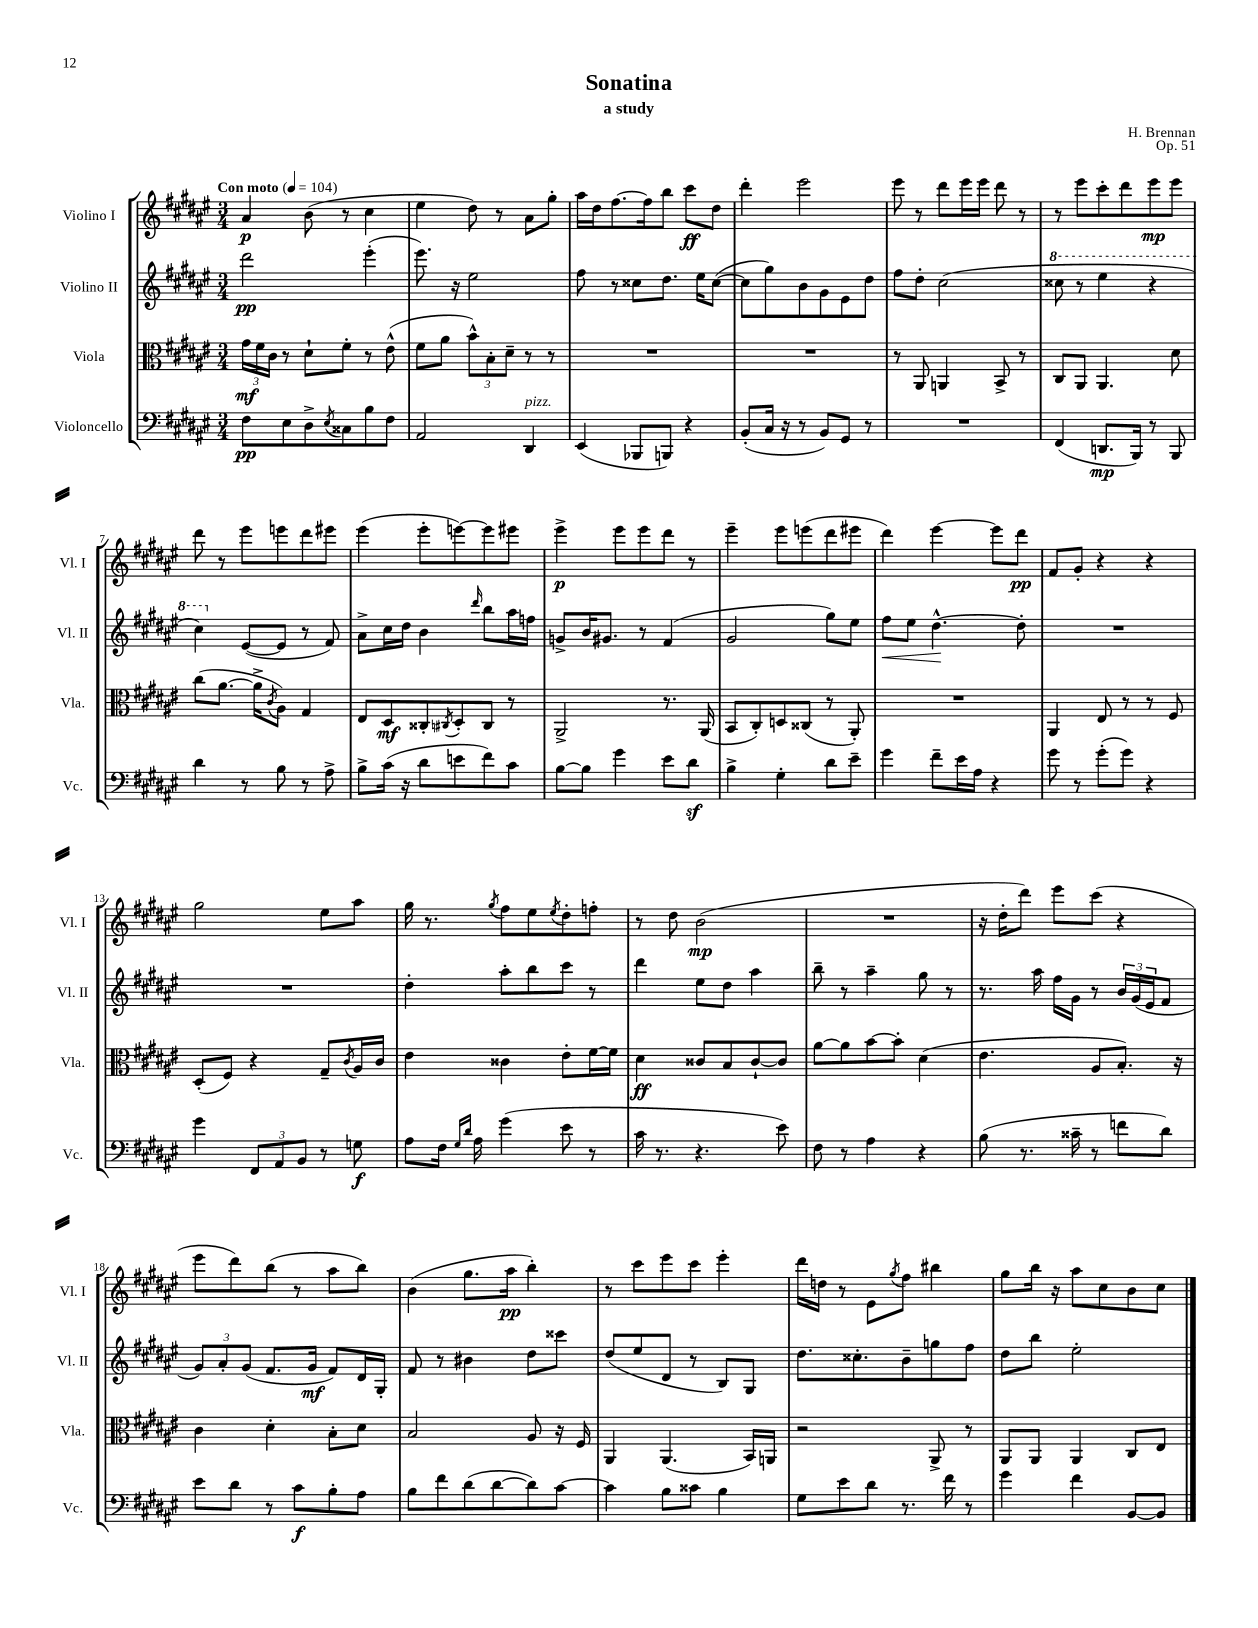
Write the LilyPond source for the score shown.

\header { title = "Sonatina" composer = "H. Brennan" subtitle = "a study" opus = "Op. 51" }
<<
\new StaffGroup <<
\new Staff = "s0" \with { instrumentName = "Violino I" shortInstrumentName = "Vl. I" } {
    \clef treble \key fis \major \numericTimeSignature \time 3/4 \tempo "Con moto" 4 = 104
    ais'4\p b'8( r8 cis''4 |
    eis''4 dis''8) r8 ais'8 gis''8-. |
    ais''16 dis''16 fis''8.~ fis''16 b''8 cis'''8\ff dis''8 |
    dis'''4-. eis'''2 |
    eis'''8 r8 dis'''8 eis'''16 eis'''16 dis'''8 r8 |
    r8 eis'''8 cis'''8-. dis'''8 eis'''8\mp eis'''8 |
    dis'''8 r8 eis'''8 e'''8 dis'''8 eis'''8 |
    eis'''4( eis'''8-. e'''8~) e'''8 eis'''8 |
    eis'''4->\p eis'''8 eis'''8 dis'''8 r8 |
    eis'''4-- eis'''8 e'''8( dis'''8 eis'''8 |
    dis'''4) eis'''4~ eis'''8 dis'''8\pp |
    fis'8 gis'8-. r4 r4 |
    gis''2 eis''8 ais''8 |
    gis''16 r8. \acciaccatura { gis''8 } fis''8 eis''8 \acciaccatura { eis''8 } dis''8-. f''8-. |
    r8 dis''8 b'2\mp( |
    R2. |
    r16 dis''16-. dis'''8) eis'''8 cis'''8( r4 |
    eis'''8 dis'''8) b''8( r8 ais''8 b''8) |
    b'4( gis''8. ais''16\pp b''4-.) |
    r8 cis'''8 eis'''8 cis'''8 eis'''4-. |
    dis'''16 d''16 r8 eis'8 \acciaccatura { gis''8 } fis''8 bis''4 |
    gis''8 b''16 r16 ais''8 cis''8 b'8 cis''8 \bar "|." |
}
\new Staff = "s1" \with { instrumentName = "Violino II" shortInstrumentName = "Vl. II" } {
    \clef treble \key fis \major \numericTimeSignature \time 3/4
    dis'''2\pp eis'''4-.( |
    eis'''8.) r16 eis''2 |
    fis''8 r8 cisis''8 dis''8. eis''16 cisis''8~( |
    cisis''8 gis''8) b'8 gis'8 eis'8 dis''8 |
    fis''8 dis''8-. cis''2( |
    \ottava #1 cisis'''8 r8 eis'''4 r4 |
    cis'''4) \ottava #0 eis'8~( eis'8 r8 fis'8) |
    ais'8-> cis''16 dis''16 b'4 \grace { dis'''16 } b''8 ais''16 f''16 |
    g'8-> b'16 gis'8. r8 fis'4( |
    gis'2 gis''8) eis''8 |
    fis''8\< eis''8 dis''4.~-^\! dis''8-. |
    R2. |
    R2. |
    dis''4-. ais''8-. b''8 cis'''8 r8 |
    dis'''4 eis''8 dis''8 ais''4 |
    b''8-- r8 ais''4-- gis''8 r8 |
    r8. ais''16 fis''16 gis'16 r8 \tuplet 3/2 { b'16 gis'16( eis'16 } fis'8 |
    \tuplet 3/2 { gis'8) ais'8-. gis'8( } fis'8. gis'16\mf fis'8) dis'16 gis16-. |
    fis'8 r8 bis'4 dis''8 cisis'''8 |
    dis''8( eis''8 dis'8 r8 b8) gis8 |
    dis''8. cisis''8.-. b'8-- g''8 fis''8 |
    dis''8 b''8 eis''2-. \bar "|." |
}
\new Staff = "s2" \with { instrumentName = "Viola" shortInstrumentName = "Vla." } {
    \clef alto \key fis \major \numericTimeSignature \time 3/4
    \tuplet 3/2 { gis'16\mf fis'16 cis'16 } r8 dis'8-! fis'8-. r8 eis'8-^( |
    fis'8 ais'8 \tuplet 3/2 { b'8-^) b8-. dis'8-- } r8 r8 |
    R2. |
    R2. |
    r8 ais,8 a,4 b,8-> r8 |
    cis8 ais,8 ais,4. dis'8 |
    cis''8( ais'8.~ ais'16-> \acciaccatura { cis'8 } ais8) gis4 |
    eis8 dis8\mf cisis8-. \acciaccatura { cis8 } dis8-. cis8 r8 |
    ais,2-> r8. ais,16( |
    b,8 cis8-.) d8 cisis8( r8 ais,8-.) |
    R2. |
    ais,4 eis8 r8 r8 fis8 |
    dis8-.( fis8) r4 gis8-- \acciaccatura { cis'8 } ais16 cis'16 |
    eis'4 cisis'4 eis'8-. fis'16~ fis'16 |
    dis'4\ff cisis'8 b8 cisis'8~-! cisis'8 |
    ais'8~ ais'8 b'8~ b'8-. dis'4( |
    eis'4. ais8 b8.-.) r16 |
    cis'4 dis'4-. b8-. dis'8 |
    b2 ais8 r16 fis16 |
    ais,4 ais,4.( b,16) a,16 |
    r2 ais,8-> r8 |
    ais,8 ais,8 ais,4 cis8 eis8 \bar "|." |
}
\new Staff = "s3" \with { instrumentName = "Violoncello" shortInstrumentName = "Vc." } {
    \clef bass \key fis \major \numericTimeSignature \time 3/4
    fis8\pp eis8 dis8-> \acciaccatura { eis8 } cisis8 b8 fis8 |
    ais,2 dis,4^\markup { \italic "pizz." } |
    eis,4( bes,,8 b,,8) r4 |
    b,8-.( cis16 r16 r8 b,8) gis,8 r8 |
    R2. |
    fis,4( d,8.\mp b,,16) r8 b,,8 |
    dis'4 r8 b8 r8 ais8-> |
    b8-> cis'16( r16 dis'8 e'8 fis'8) cis'8 |
    b8~ b8 gis'4 eis'8 dis'8\sf |
    b4-> gis4-. dis'8 eis'8-- |
    gis'4 fis'8-- eis'16 ais16 r4 |
    gis'8 r8 gis'8-.( gis'8) r4 |
    gis'4 \tuplet 3/2 { fis,8 ais,8 b,8 } r8 g8\f |
    ais8 fis16 \grace { gis16 dis'16 } ais16 gis'4( eis'8 r8 |
    cis'16 r8. r4. eis'8) |
    fis8 r8 ais4 r4 |
    b8( r8. cisis'16-- r8 f'8 dis'8) |
    eis'8 dis'8 r8 cis'8\f b8-. ais8 |
    b8 fis'8 dis'8( dis'8~ dis'8) cis'8~ |
    cis'4 b8 cisis'8 b4 |
    gis8 eis'8 dis'8 r8. fis'16 r8 |
    gis'4 fis'4 b,8~ b,8 \bar "|." |
}
>>
>>
